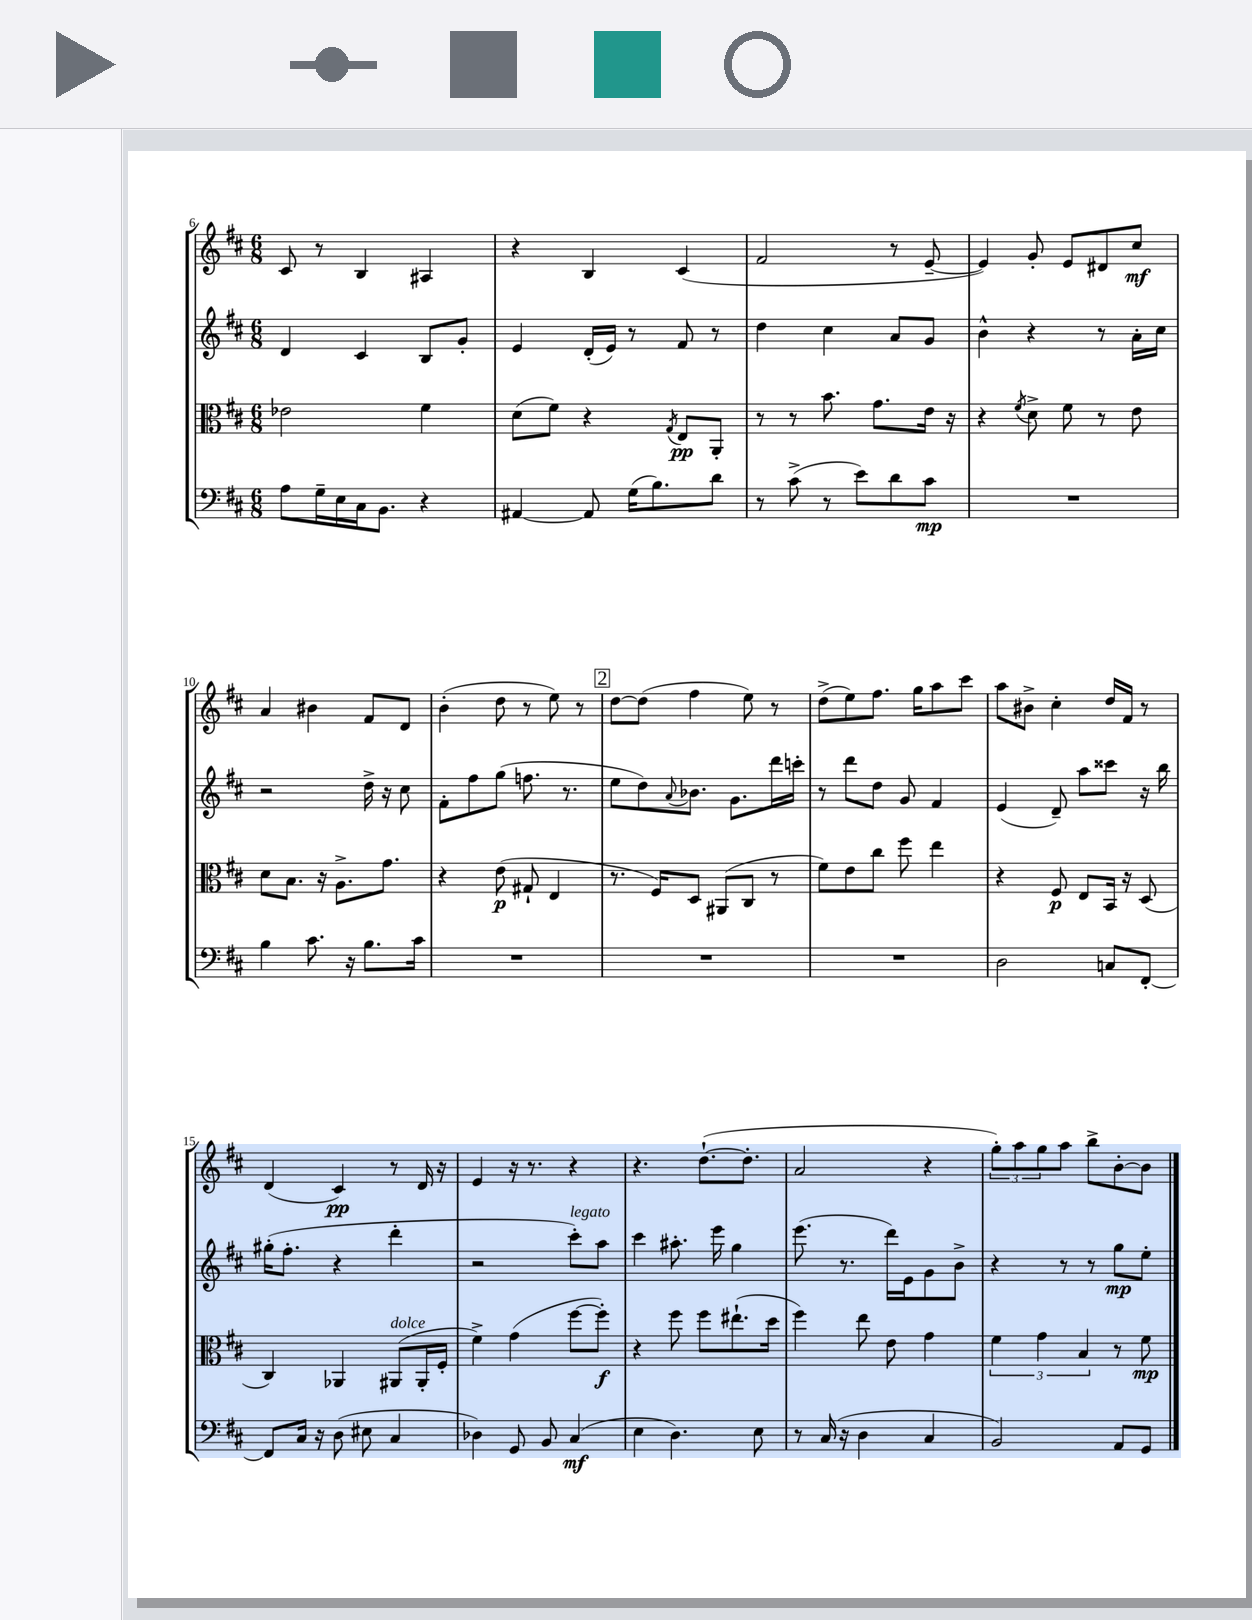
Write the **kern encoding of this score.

**kern	**dynam	**kern	**dynam	**kern	**dynam	**kern	**dynam
*part4	*part4	*part3	*part3	*part2	*part2	*part1	*part1
*staff4	*staff4	*staff3	*staff3	*staff2	*staff2	*staff1	*staff1
*clefF4	*	*clefC3	*	*clefG2	*	*clefG2	*
*k[f#c#]	*	*k[f#c#]	*	*k[f#c#]	*	*k[f#c#]	*
*M6/8	*	*M6/8	*	*M6/8	*	*M6/8	*
=6	=6	=6	=6	=6	=6	=6	=6
8A\L	.	2e-X\	.	4d/	.	8c#/	.
16G~\L	.	.	.	.	.	8r	.
16E\	.	.	.	.	.	.	.
16C#\J	.	.	.	4c#/	.	4B/	.
8.BB\J	.	.	.	.	.	.	.
4r	.	4f#\	.	8B/L	.	4A#X/	.
.	.	.	.	8g'/J	.	.	.
=7	=7	=7	=7	=7	=7	=7	=7
[4AA#X/	.	(8d\L	.	4e/	.	4r	.
.	.	8f#\J)	.	.	.	.	.
8AA#/]	.	4r	.	(16d'/LL	.	4B/	.
.	.	.	.	16e/JJ)	.	.	.
(16G\KL	.	.	.	8r	.	.	.
8.B\)	.	.	.	.	.	.	.
.	.	8qG/	.	.	.	.	.
.	.	8E/L	pp	8f#/	.	(4c#/	.
8d\J	.	8AA'/J	.	8r	.	.	.
=8	=8	=8	=8	=8	=8	=8	=8
8r	.	8r	.	4dd\	.	2f#/	.
(8c#^\	.	8r	.	.	.	.	.
8r	.	8.b\	.	4cc#\	.	.	.
8e\L)	.	.	.	.	.	.	.
.	.	8.g\L	.	.	.	.	.
8d\	.	.	.	8a/L	.	8r	.
8c#\J	mp	16e\Jk	.	8g/J	.	[8e~/	.
.	.	16r	.	.	.	.	.
=9	=9	=9	=9	=9	=9	=9	=9
2.r	.	4r	.	4b^^\	.	4e/])	.
.	.	8qf#/	.	.	.	.	.
.	.	8d^\	.	4r	.	8g'/	.
.	.	8f#\	.	.	.	8e/L	.
.	.	8r	.	8r	.	8d#X/	.
.	.	8e\	.	16a'\LL	.	8cc#/J	mf
.	.	.	.	16cc#\JJ	.	.	.
!!LO:LB:g=z
=10	=10	=10	=10	=10	=10	=10	=10
4B\	.	8d\L	.	2r	.	4a/	.
.	.	8.B\J	.	.	.	.	.
8.c#\	.	.	.	.	.	4b#X\	.
.	.	16r	.	.	.	.	.
.	.	8.A^\L	.	.	.	.	.
16r	.	.	.	.	.	.	.
8.B\L	.	.	.	16dd^\	.	8f#/L	.
.	.	8.g\J	.	16r	.	.	.
.	.	.	.	8cc#\	.	8d/J	.
16c#\Jk	.	.	.	.	.	.	.
=11	=11	=11	=11	=11	=11	=11	=11
2.r	.	4r	.	8f#'\L	.	(4b'\	.
.	.	.	.	8ff#\	.	.	.
.	.	(8e\	p	(8gg\J	.	8dd\	.
.	.	8G#X`/	.	8.ffn\	.	8r	.
.	.	4E/	.	.	.	8ee\)	.
.	.	.	.	8.r	.	.	.
.	.	.	.	.	.	8r	.
!!LO:REH:place=s1:t=2
=12	=12	=12	=12	=12	=12	=12	=12
2.r	.	8.r	.	8ee\L	.	[8dd\L	.
.	.	.	.	8dd\)	.	(8dd\J]	.
.	.	16F#/KL)	.	.	.	.	.
.	.	.	.	8qqa/	.	.	.
.	.	8D/J	.	8.b-X\J	.	4ff#\	.
.	.	(8AA#X/L	.	.	.	.	.
.	.	.	.	8.g\L	.	.	.
.	.	8C#/J	.	.	.	8ee\)	.
.	.	8r	.	16ddd\L	.	8r	.
.	.	.	.	16cccn'\JJ	.	.	.
=13	=13	=13	=13	=13	=13	=13	=13
2.r	.	8f#\L)	.	8r	.	(8dd^\L	.
.	.	8e\	.	8ddd\L	.	8ee\)	.
.	.	8cc#\J	.	8dd\J	.	8.ff#\J	.
.	.	8ff#\	.	8g/	.	.	.
.	.	.	.	.	.	16gg\KL	.
.	.	4ee\	.	4f#/	.	8aa\	.
.	.	.	.	.	.	8ccc#\J	.
=14	=14	=14	=14	=14	=14	=14	=14
2D\	.	4r	.	(4e/	.	8aa\L	.
.	.	.	.	.	.	8b#X^\J	.
.	.	8F#/	p	8d~/)	.	4cc#'\	.
.	.	8E/L	.	8aa\L	.	.	.
8Cn/L	.	16BB/Jk	.	8ccc##X\J	.	16dd/LL	.
.	.	16r	.	.	.	16f#/JJ	.
[8FF#'/J	.	(8D/	.	16r	.	8r	.
.	.	.	.	16bb\	.	.	.
!!LO:LB:g=z
=15	=15	=15	=15	=15	=15	=15	=15
8FF#/L]	.	4C#/)	.	(16gg#X'\KL	.	(4d/	.
.	.	.	.	8.ff#'\J	.	.	.
16C#/Jk	.	.	.	.	.	.	.
16r	.	.	.	.	.	.	.
(8D\	.	4AA-X/	.	4r	.	4c#/)	pp
8E#X\	.	.	.	.	.	.	.
!	!	!LO:TX:a:i:t=dolce	!	!	!	!	!
4C#/	.	(8AA#X/L	.	4ddd'\	.	8r	.
.	.	16AA#'/L	.	.	.	16d/	.
.	.	16F#'/JJ	.	.	.	16r	.
=16	=16	=16	=16	=16	=16	=16	=16
4D-X\)	.	4f#^\)	.	2r	.	4e/	.
8GG/	.	(4g\	.	.	.	16r	.
.	.	.	.	.	.	8.r	.
8BB/	.	.	.	.	.	.	.
!	!	!	!	!LO:TX:a:i:t=legato	!	!	!
(4C#/	mf	[8ff#\L	.	8ccc#'\L)	.	4r	.
.	.	8ff#'\J])	f	8aa\J	.	.	.
=17	=17	=17	=17	=17	=17	=17	=17
4E\	.	4r	.	4ccc#\	.	4.r	.
4.D\)	.	8ff#\	.	8.aa#X'\	.	.	.
.	.	8ff#\L	.	.	.	([8.dd`\L	.
.	.	.	.	16eee\	.	.	.
.	.	(8.ee#X`\	.	4gg\	.	.	.
.	.	.	.	.	.	8.dd'\J]	.
8E\	.	.	.	.	.	.	.
.	.	16dd\Jk	.	.	.	.	.
=18	=18	=18	=18	=18	=18	=18	=18
8r	.	4ff#\)	.	(8.eee\	.	2a/	.
(16C#/	.	.	.	.	.	.	.
16r	.	.	.	8.r	.	.	.
4D\	.	8ee\	.	.	.	.	.
.	.	8e\	.	16ddd\LL)	.	.	.
.	.	.	.	16e\J	.	.	.
4C#/	.	4g\	.	8g\	.	4r	.
.	.	.	.	8b^\J	.	.	.
=19	=19	=19	=19	=19	=19	=19	=19
2BB/)	.	6f#\	.	4r	.	12gg'\L)	.
.	.	.	.	.	.	12aa\	.
.	.	6g\	.	.	.	12gg\	.
.	.	.	.	8r	.	8aa\J	.
.	.	6B/	.	.	.	.	.
.	.	.	.	8r	.	8bb^\L	.
8AA/L	.	8r	.	8gg\L	mp	[8b'\	.
8GG/J	.	8f#\	mp	8ee'\J	.	8b\J]	.
==	==	==	==	==	==	==	==
*-	*-	*-	*-	*-	*-	*-	*-
